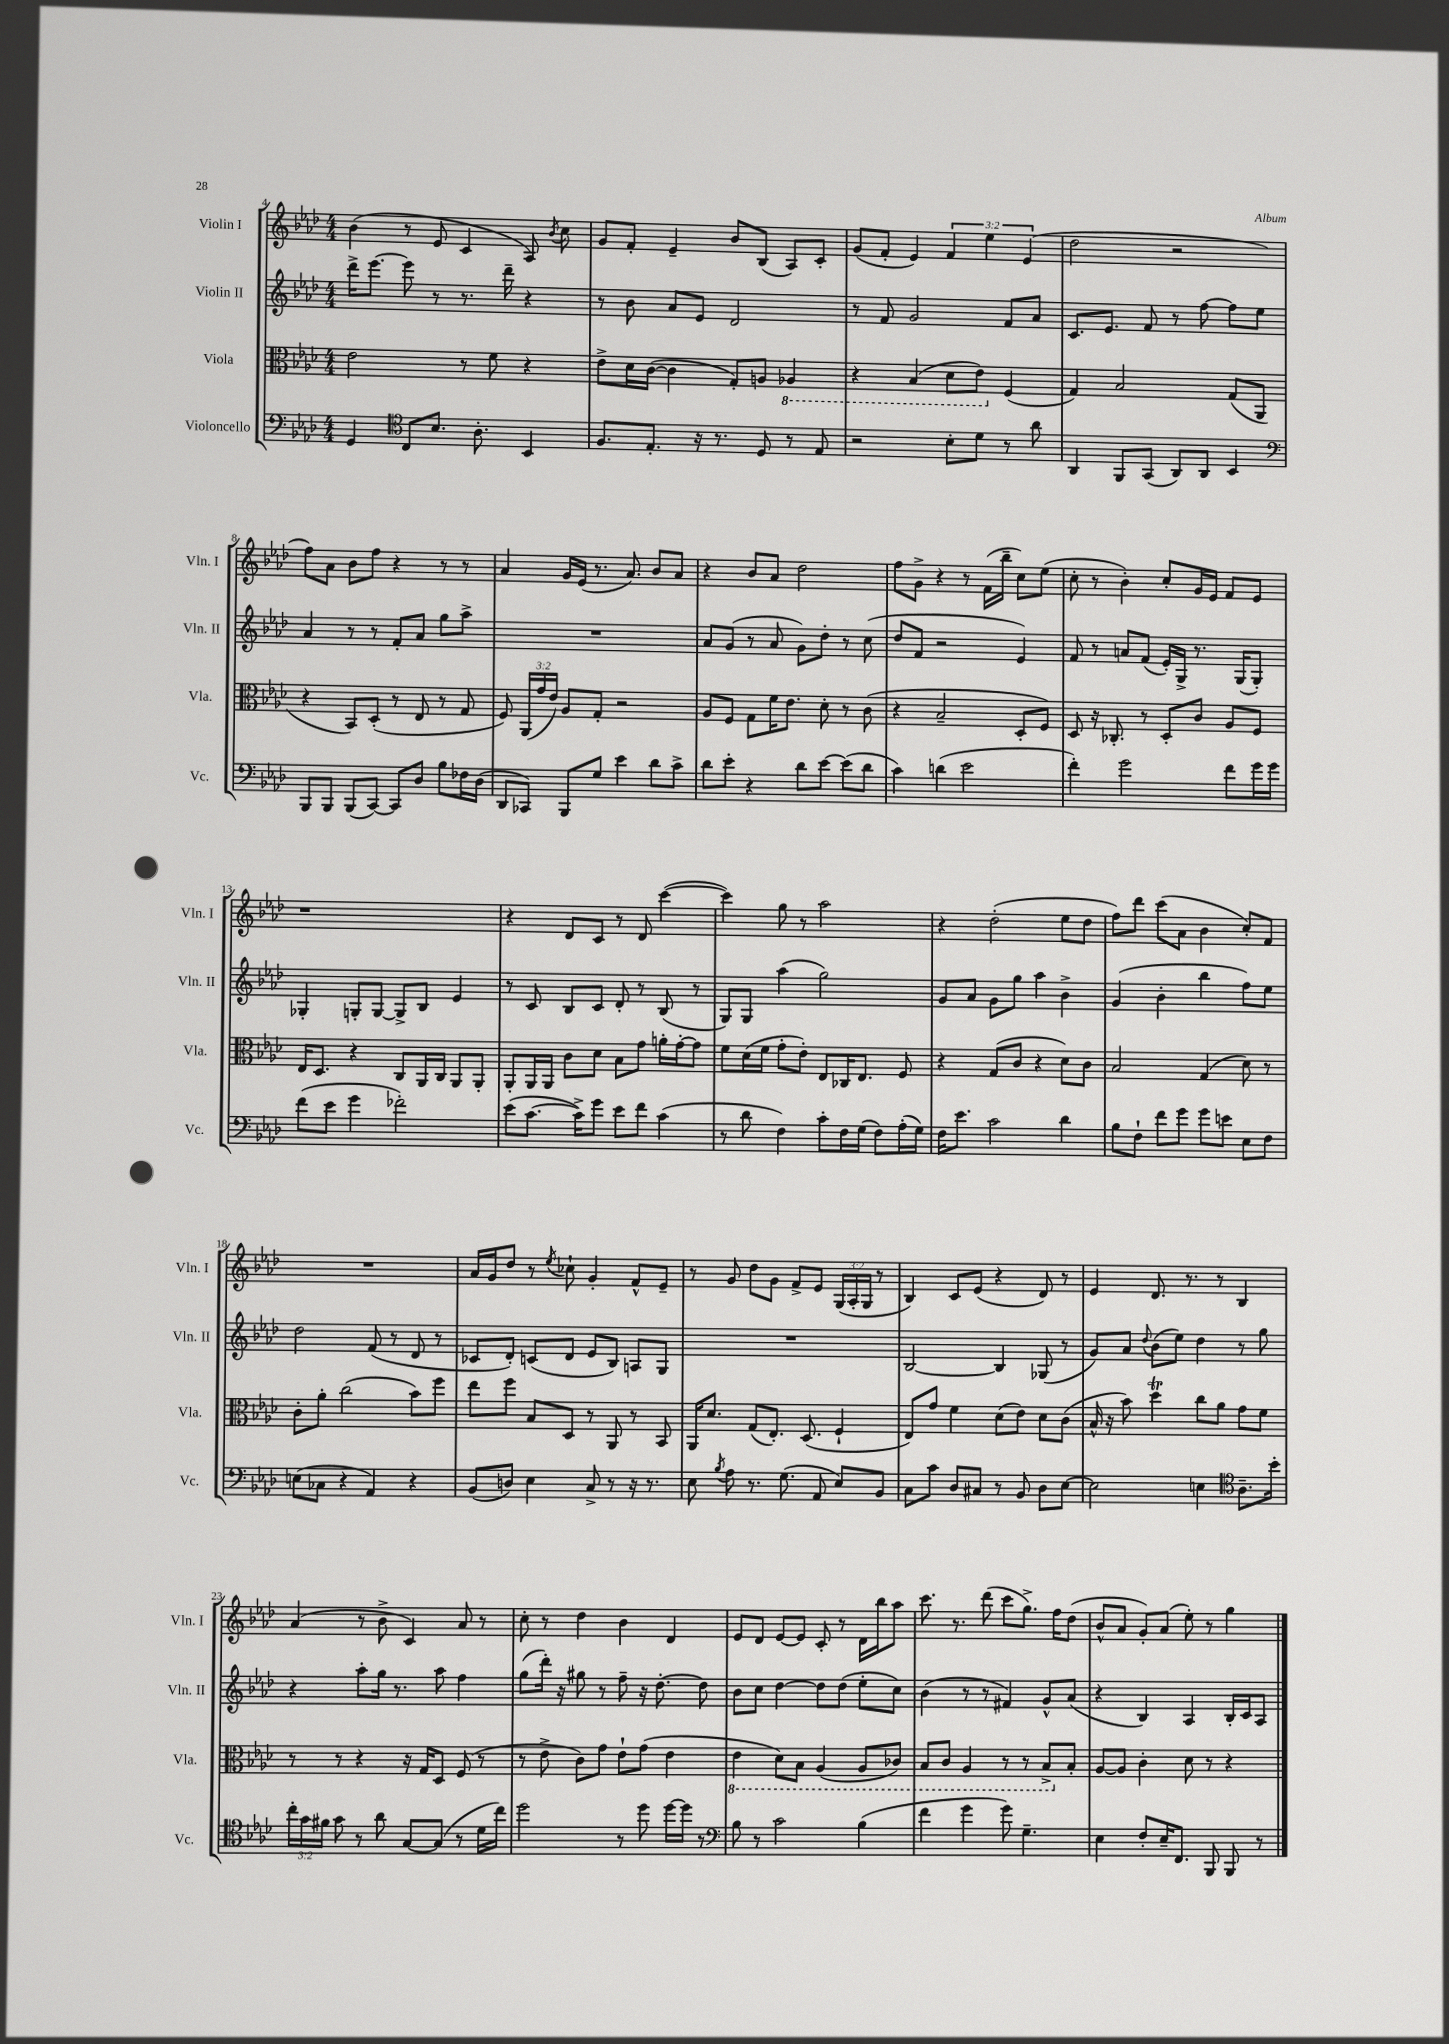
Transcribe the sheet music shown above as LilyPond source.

<<
\new StaffGroup <<
\new Staff = "s0" \with { instrumentName = "Violin I" shortInstrumentName = "Vln. I" } {
    \clef treble \key aes \major \numericTimeSignature \time 4/4 \override Staff.TupletNumber.text = #tuplet-number::calc-fraction-text
    \autoBeamOff bes'4( r8 ees'8 c'4 aes8) \acciaccatura { bes'8 } c''8 |
    g'8[ f'8]-. ees'4-- bes'8[ bes8]( aes8[) c'8]-. |
    g'8[( f'8]-. ees'4) \tuplet 3/2 { f'4 ees''4 ees'4( } |
    des''2 r2 |
    f''8[) aes'8] bes'8[ f''8] r4 r8 r8 |
    aes'4 g'16[ ees'16]( r8. aes'8.) bes'8[ aes'8] |
    r4 bes'8[ aes'8] des''2 |
    f''8[ g'8]-> r4 r8 f'16[( bes''16]-- c''8[) ees''8]( |
    c''8-. r8 bes'4-.) c''8[-. g'16 ees'16] f'8[ ees'8] |
    r1 |
    r4 des'8[ c'8] r8 des'8 c'''4~( |
    c'''4) g''8 r8 aes''2 |
    r4 des''2-.( ees''8[ des''8] |
    f''8[) des'''8] c'''8[( aes'8] bes'4 c''8[-.) f'8] |
    R1 |
    aes'16[ g'16 des''8] r8 \acciaccatura { ees''8 } ces''8-! g'4-. f'8[-^ ees'8]-- |
    r8 g'8 des''8[ g'8] f'8[-> ees'8] \tuplet 3/2 { g16[( aes16-. g16] } r8 |
    bes4) c'8[ ees'8]( r4 des'8) r8 |
    ees'4 des'8. r8. r8 bes4 |
    aes'4( r8 bes'8-> c'4) aes'8 r8 |
    c''8-. r8 des''4 bes'4 des'4 |
    ees'8[ des'8] ees'8[~ ees'8] c'8-. r8 des'16[ bes''16 aes''8] |
    c'''8. r8. des'''8( c'''8[ g''8.]->) f''16[ des''8]( |
    bes'8[-^ aes'8] g'8[-.) aes'8]( ees''8-.) r8 g''4 \bar "|." |
}
\new Staff = "s1" \with { instrumentName = "Violin II" shortInstrumentName = "Vln. II" } {
    \clef treble \key aes \major \numericTimeSignature \time 4/4
    \autoBeamOff des'''16[-> ees'''8.]~ ees'''8 r8 r8. des'''16-- r4 |
    r8 bes'8 aes'8[ ees'8] des'2 |
    r8 f'8 g'2 f'8[ aes'8] |
    c'8.[ ees'8.] f'8 r8 f''8~ f''8[ ees''8] |
    aes'4 r8 r8 f'8[-. aes'8] g''8[ aes''8]-> |
    R1 |
    aes'8[ g'8]( r8 aes'8 g'8[) des''8]-. r8 c''8( |
    des''8[ f'8] r2 ees'4) |
    f'8 r8 a'8[ f'8]( ees'16[-.) g16]-> r8. g16[( g8]-.) |
    ges4-. g8[-. g8]~ g8[-> bes8] ees'4 |
    r8 c'8 bes8[ c'8] des'8-. r8 bes8( r8 |
    g8[) g8] aes''4( g''2) |
    g'8[ aes'8] g'8[ g''8] aes''4 bes'4-> |
    g'4( bes'4-. bes''4 f''8[) ees''8] |
    des''2 f'8( r8 des'8 r8 |
    ces'8[ des'8]-.) c'8[( des'8] ees'8[ bes8]) a8[ g8] |
    R1 |
    bes2~ bes4 ges8( r8 |
    g'8[) aes'8] \appoggiatura { des''8 } bes'8[( ees''8]) des''4 r8 g''8 |
    r4 aes''8[-. g''16] r8. aes''8 f''4 |
    g''8[( des'''16]-.) r16 gis''8 r8 f''8-- r16 des''8.~-. des''8 |
    bes'8[ c''8] des''4~ des''8[ des''8]( ees''8[-. c''8]) |
    bes'4( r8 r8 fis'4) g'8[-^ aes'8]( |
    r4 bes4) aes4 bes16[-. c'16 aes8] \bar "|." |
}
\new Staff = "s2" \with { instrumentName = "Viola" shortInstrumentName = "Vla." } {
    \clef alto \key aes \major \numericTimeSignature \time 4/4 \override Staff.TupletNumber.text = #tuplet-number::calc-fraction-text
    \autoBeamOff ees'2 r8 f'8 r4 |
    ees'8[-> des'16 c'16]~( c'4 g8[-.) a8] \ottava #-1 aes,!4 |
    r4 bes,4( des8[ ees8]) \ottava #0 f4( |
    g4) bes2 g8[( aes,8] |
    r4 bes,8[) des8]-.( r8 ees8 r8 g8 |
    f8) \tuplet 3/2 { aes,16[( g'16 ees'16]) } aes8[ g8]-. r2 |
    aes8[ f8] g8[ f'16 ees'8.] des'8-. r8 c'8( |
    r4 bes2-- des8[-. f8]) |
    des8 r16 ces8.-. r8 des8[-. c'8] aes8[ f8] |
    ees16[ des8.] r4 c8[ aes,16 c16] aes,8[ aes,8]-. |
    aes,8[-. aes,16 aes,16] c'8[ des'8] bes8[ g'8] a'16[-. g'16~-. g'8] |
    f'8[ des'16( f'16] g'8[-. ees'8]-.) ees8[ ces16 ees8.] f8 |
    r4 g8[( c'8] r4 des'8[) c'8] |
    bes2 g4( des'8) r8 |
    c'8[-. aes'8]-. c''2( bes'8[) f''8] |
    ees''8[ f''8] bes8[ des8] r8 aes,8 r8 bes,8 |
    aes,16[ des'8.] g8[( ees8.]-.) des8.( f4-! |
    ees8[) g'8] f'4 des'8[( ees'8]) des'8[ c'8]( |
    bes16-^ r16 bes'8) des''4\trill c''8[ aes'8] g'8[ f'8] |
    r8 r8 r4 r16 g16[ des8] f8( r8 |
    r8 ees'8-> c'8[) g'8] ees'8[-! g'8]( ees'4 |
    \ottava #-1 ees4 des8[) bes,8] aes,4( aes,8[ ces8]) |
    bes,8[ c8] aes,4 r8 r8 bes,8[-> \ottava #0 bes8]-. |
    aes8[~ aes8] c'4-. des'8 r8 r4 \bar "|." |
}
\new Staff = "s3" \with { instrumentName = "Violoncello" shortInstrumentName = "Vc." } {
    \clef bass \key aes \major \numericTimeSignature \time 4/4 \override Staff.TupletNumber.text = #tuplet-number::calc-fraction-text
    \autoBeamOff g,4 \clef tenor c8[ bes8.] aes8.-. bes,4 |
    f8.[ ees8.]-. r16 r8. des8 r8 ees8 |
    r2 bes8[-. des'8] r8 aes'8 |
    aes,4 f,8[ g,8]( aes,8[) aes,8] bes,4 |
    \clef bass bes,,8[ bes,,8] bes,,8[( c,8]~) c,8[ des8] bes8[ fes16 des16]( |
    des,8[ ces,8]) bes,,8[ g8] ees'4 des'8[ c'8]-> |
    des'8[ ees'8]-. r4 des'8[ ees'8]~ ees'8[( des'8] |
    c'4) d'4( ees'2 |
    f'4-.) g'2 f'8[ g'16 g'16] |
    f'8[( ees'8] g'4 fes'2-.) |
    ees'8[( c'8.]~ c'16[->) g'8] ees'8[ f'8] c'4( |
    r8 des'8 f4) c'8[-. f16 g16]( f8[) aes16-.( g16]) |
    f16[ ees'8.] c'2 des'4 |
    bes8[ f8]-! f'8[ g'8] g'8[ e'8] ees8[ f8] |
    e8[( ces8] r4 aes,4) r4 |
    bes,8[( d8]) ees4 c8-> r8 r16 r8. |
    ees8 \acciaccatura { bes8 } aes8 r8. g8.( aes,8 ees8[) bes,8] |
    c8[ c'8] des8[ cis8] r8 bes,8 des8[ ees8]~ |
    ees2 e4 \clef tenor aes8.[-- bes'16]-. |
    \tuplet 3/2 { c''16[-. g'16 fis'16] } g'8 r8 aes'8 g8[~ g8]( r8 des'16[ c''16]) |
    des''2 r8 des''8 des''16[~ des''16] r8 |
    \clef bass bes8 r8 c'2 bes4( |
    f'4 g'4 g'8) g4.-- |
    ees4 f8[-. ees16-- f,8.] bes,,8 bes,,8 r8 \bar "|." |
}
>>
>>
\layout { \context { \Score currentBarNumber = #4 } }
